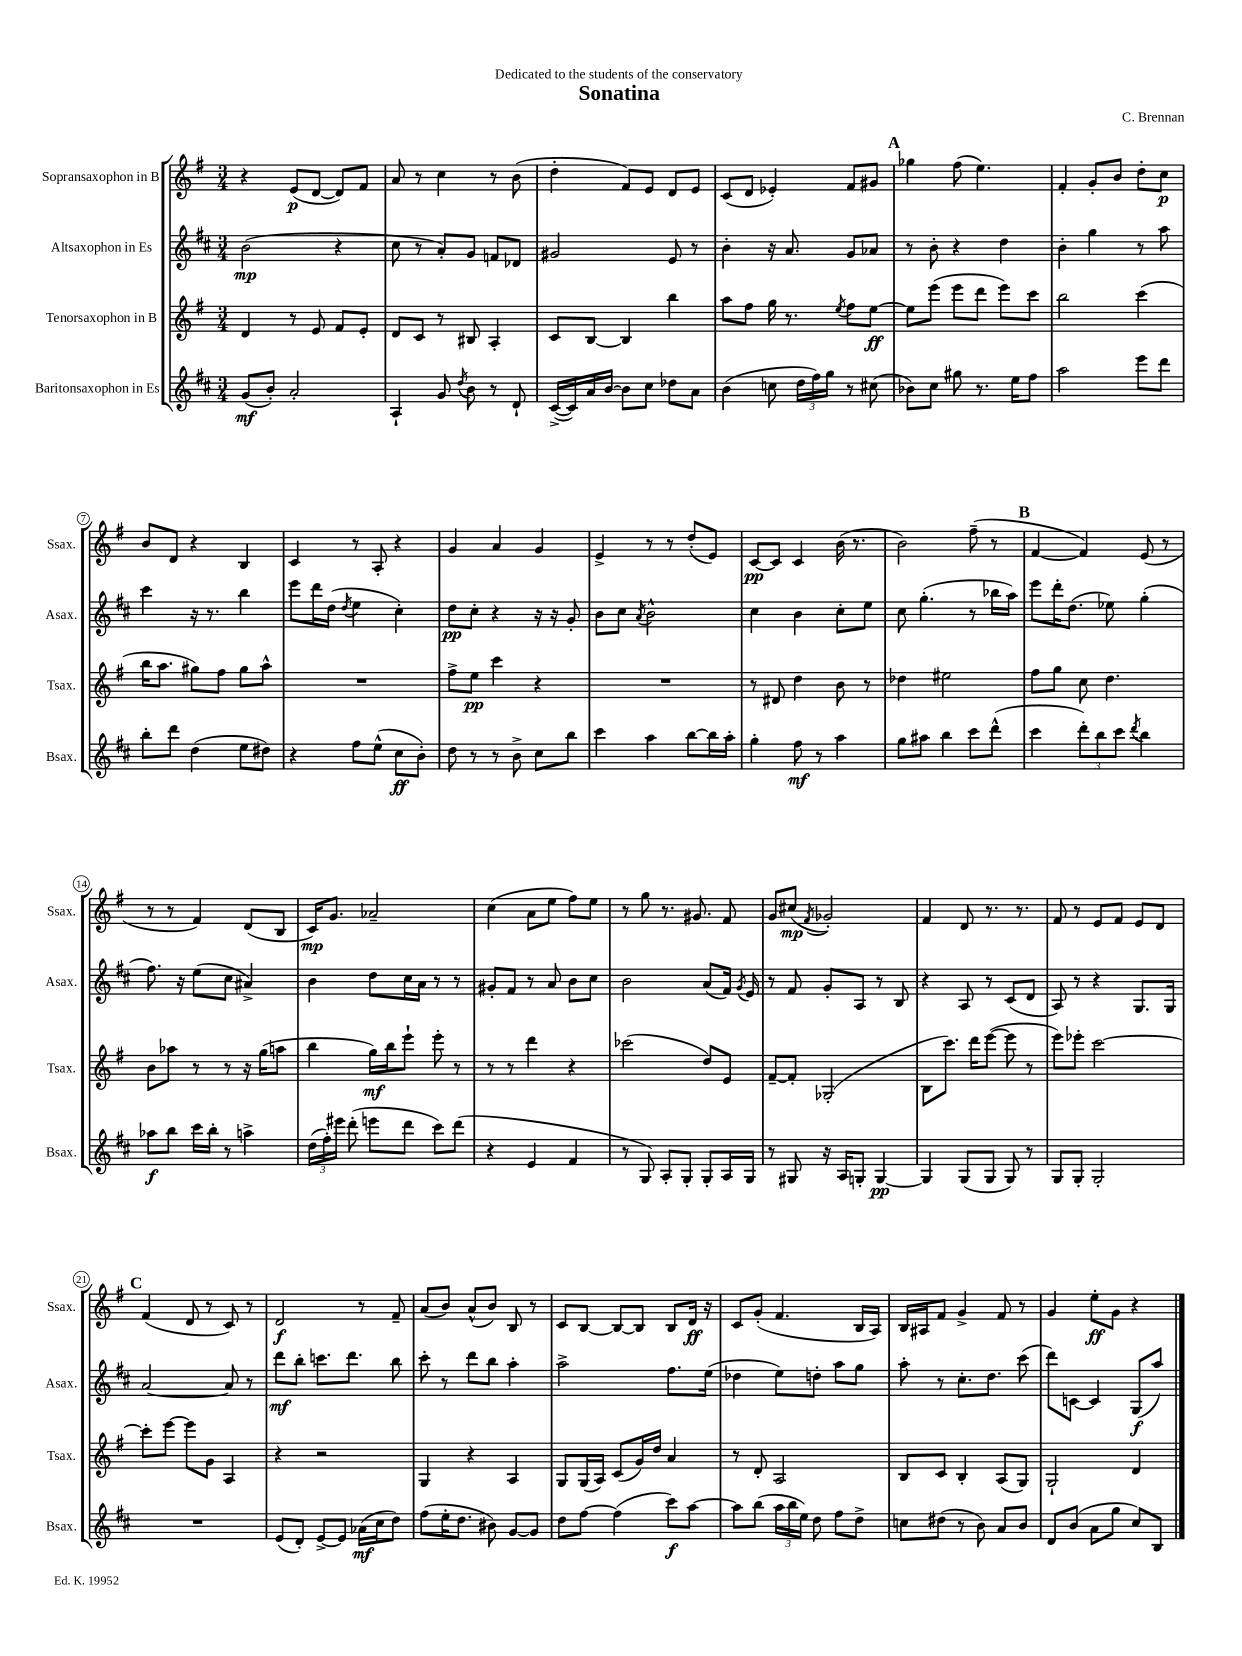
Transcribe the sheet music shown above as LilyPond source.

\header { title = "Sonatina" composer = "C. Brennan" dedication = "Dedicated to the students of the conservatory" }
<<
\new StaffGroup <<
\new Staff = "s0" \with { instrumentName = "Sopransaxophon in B" shortInstrumentName = "Ssax." } {
    \clef treble \key g \major \numericTimeSignature \time 3/4
    \autoBeamOff r4 e'8[\p( d'8]~ d'8[) fis'8] |
    a'8 r8 c''4 r8 b'8( |
    d''4-. fis'8[) e'8] d'8[ e'8] |
    c'8[( d'8] ees'4-.) fis'8[ gis'8] |
    \mark \markup { \bold "A" } ges''4 fis''8( e''4.) |
    fis'4-. g'8[-. b'8] d''8[-. c''8]\p |
    b'8[ d'8] r4 b4 |
    c'4 r8 a8-. r4 |
    g'4 a'4 g'4 |
    e'4-> r8 r8 d''8[-.( e'8]) |
    c'8[~\pp c'8] c'4 b'16( r8. |
    b'2) fis''8--( r8 |
    \mark \markup { \bold "B" } fis'4~ fis'4) e'8( r8 |
    r8 r8 fis'4) d'8[( b8] |
    c'16[\mp) g'8.] aes'2-- |
    c''4( a'8[ e''8] fis''8[) e''8] |
    r8 g''8 r8. gis'8. fis'8 |
    g'8[ cis''8]\mp( \acciaccatura { fis'8 } ges'2-.) |
    fis'4 d'8 r8. r8. |
    fis'8 r8 e'8[ fis'8] e'8[ d'8] |
    \mark \markup { \bold "C" } fis'4( d'8 r8 c'8) r8 |
    d'2\f r8 fis'8-- |
    a'8[( b'8]) a'8[-^( b'8]) b8 r8 |
    c'8[ b8]~ b8[~ b8] b8[ d'16]\ff r16 |
    c'8[ g'8]-.( fis'4. b16[ a16]) |
    b16[ ais16 fis'8] g'4-> fis'8 r8 |
    g'4 e''8[-.\ff g'8] r4 \bar "|." |
}
\new Staff = "s1" \with { instrumentName = "Altsaxophon in Es" shortInstrumentName = "Asax." } {
    \clef treble \key d \major \numericTimeSignature \time 3/4
    \autoBeamOff b'2\mp( r4 |
    cis''8 r8 a'8[-.) g'8] f'8[ des'8] |
    gis'2 e'8 r8 |
    b'4-. r16 a'8. g'8[ aes'8] |
    \mark \markup { \bold "A" } r8 b'8-. r4 d''4 |
    b'4-. g''4 r8 a''8 |
    cis'''4 r16 r8. b''4 |
    e'''8[ d'''16 d''16]( \acciaccatura { d''8 } e''4 cis''4-.) |
    d''8[\pp cis''8]-. r4 r16 r16 g'8-. |
    b'8[ cis''8] \acciaccatura { a'8 } b'2-^ |
    cis''4 b'4 cis''8[-. e''8] |
    cis''8 g''4.-.( r8 bes''16[ a''16]) |
    \mark \markup { \bold "B" } e'''8[ d'''16-. d''8.]( ees''8) g''4-.( |
    fis''8.) r16 e''8[( cis''8] ais'4->) |
    b'4 d''8[ cis''16 a'16] r8 r8 |
    gis'8[-. fis'8] r8 a'8 b'8[ cis''8] |
    b'2 a'8[( fis'16]) \acciaccatura { g'8 } e'16 |
    r8 fis'8 g'8[-. a8] r8 b8 |
    r4 a8 r8 cis'8[( d'8] |
    a8) r8 r4 g8.[ g16] |
    \mark \markup { \bold "C" } a'2~ a'8 r8 |
    d'''8[\mf b''8]-. c'''8.[ d'''8.] b''8 |
    cis'''8-. r8 d'''8[ b''8] a''4-. |
    a''2-> fis''8.[ e''16]( |
    des''4 e''8[) d''8]-. a''8[ g''8] |
    a''8-. r8 cis''8.[-. d''8.] cis'''8( |
    d'''8[) c'8]~ c'4 g8[\f( a''8]) \bar "|." |
}
\new Staff = "s2" \with { instrumentName = "Tenorsaxophon in B" shortInstrumentName = "Tsax." } {
    \clef treble \key g \major \numericTimeSignature \time 3/4
    \autoBeamOff d'4 r8 e'8 fis'8[ e'8]-. |
    d'8[ c'8] r8 bis8 a4-. |
    c'8[ b8]~ b4 b''4 |
    a''8[ fis''8] g''16 r8. \acciaccatura { e''8 } fis''8[ e''8]~\ff |
    \mark \markup { \bold "A" } e''8[ e'''8]( e'''8[ d'''8] e'''8[) c'''8] |
    b''2 c'''4( |
    b''16[ a''8.] gis''8[) fis''8] gis''8[ a''8]-^ |
    R2. |
    fis''8[-> e''8]\pp c'''4 r4 |
    R2. |
    r8 dis'8 d''4 b'8 r8 |
    des''4 eis''2 |
    \mark \markup { \bold "B" } fis''8[ g''8] c''8 d''4. |
    b'8[ aes''8] r8 r8 r16 g''16[( a''8] |
    b''4 g''16[\mf) b''16 e'''8]-! e'''8-. r8 |
    r8 r8 d'''4 r4 |
    ces'''2( d''8[) e'8] |
    fis'8[~-- fis'8]-. ges2-.( |
    b8[ c'''8.]) d'''16[ e'''8]~( e'''8 r8 |
    e'''8[) ees'''8]-. c'''2~ |
    \mark \markup { \bold "C" } c'''8[-. e'''8]~ e'''8[ g'8] a4 |
    r4 r2 |
    g4 r4 a4 |
    g8[ g16( a16]) c'8[( g'16) d''16] a'4 |
    r8 d'8-. a2 |
    b8[ c'8] b4-. a8[( g8]) |
    g2-! d'4 \bar "|." |
}
\new Staff = "s3" \with { instrumentName = "Baritonsaxophon in Es" shortInstrumentName = "Bsax." } {
    \clef treble \key d \major \numericTimeSignature \time 3/4
    \autoBeamOff g'8[\mf( b'8]-.) a'2-. |
    a4-! g'8 \acciaccatura { d''8 } b'8 r8 d'8-! |
    cis'16[~->( cis'16) a'16 b'16]~ b'8[ cis''8] des''8[ a'8] |
    b'4( c''8 \tuplet 3/2 { d''16[ fis''16) g''16] } r8 cis''8( |
    \mark \markup { \bold "A" } bes'8[) cis''8] gis''8 r8. e''16[ fis''8] |
    a''2 e'''8[ d'''8] |
    b''8[-. d'''8] d''4( e''8[ dis''8]) |
    r4 fis''8[ e''8]-^( cis''8[\ff b'8]-.) |
    d''8 r8 r8 b'8-> cis''8[ b''8] |
    cis'''4 a''4 b''8[~ b''16 a''16]-. |
    g''4-. fis''8\mf r8 a''4 |
    g''8[ ais''8] b''4 cis'''8[ d'''8]-^( |
    \mark \markup { \bold "B" } cis'''4 \tuplet 3/2 { d'''8[-.) b''8 cis'''8] } \acciaccatura { d'''8 } b''4 |
    aes''8[\f b''8] cis'''16[ b''16]-. r8 a''4-> |
    \tuplet 3/2 { d''16[( fis''16-.) eis'''16] } d'''8-.( e'''8[ d'''8] cis'''8[) d'''8]( |
    r4 e'4 fis'4 |
    r8 g8) a8[-. g8]-. g8[-. a16 g16] |
    r8 gis8 r16 a16[ g8]-. g4~\pp |
    g4 g8[( g8] g8) r8 |
    g8[ g8]-. g2-. |
    \mark \markup { \bold "C" } R2. |
    e'8[( d'8]-.) e'8[~-> e'8] aes'16[\mf( cis''16 d''8]) |
    fis''8[( e''16-. d''8.] bis'8) g'8[~ g'8] |
    d''8[ fis''8]~ fis''4( cis'''8[\f) a''8]~ |
    a''8[ b''8]( \tuplet 3/2 { a''16[ b''16 e''16]) } d''8 fis''8[ d''8]-> |
    c''8[ dis''8]( r8 b'8) a'8[ b'8] |
    d'8[ b'8]( a'8[ g''8] cis''8[) b8] \bar "|." |
}
>>
>>
\layout { \context { \Score \override BarNumber.stencil = #(make-stencil-circler 0.1 0.3 ly:text-interface::print) } }
